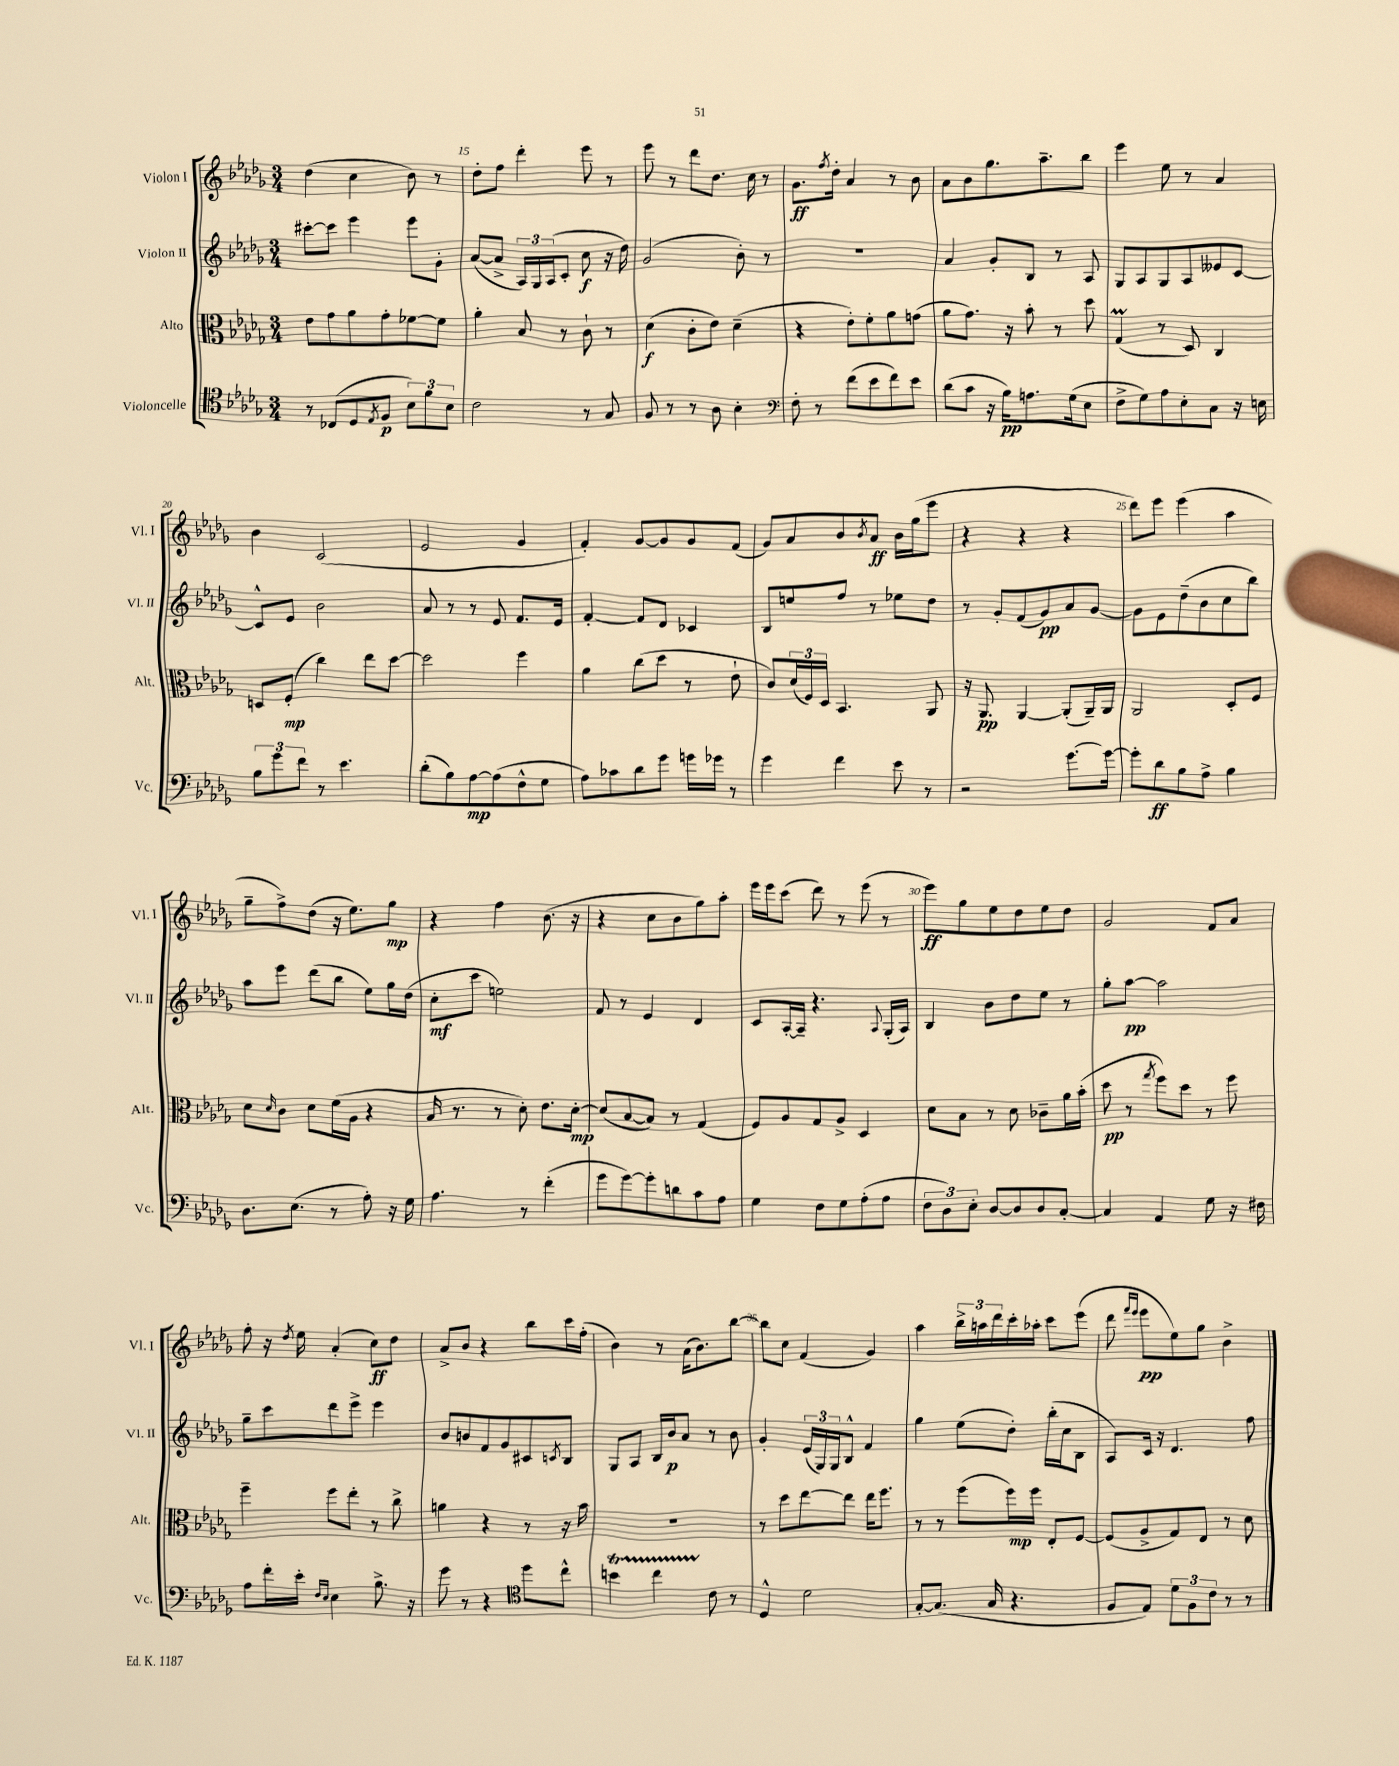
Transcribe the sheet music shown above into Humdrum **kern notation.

**kern	**kern	**kern	**kern
*staff4	*staff3	*staff2	*staff1
*clefC4	*clefC3	*clefG2	*clefG2
*k[b-e-a-d-g-]	*k[b-e-a-d-g-]	*k[b-e-a-d-g-]	*k[b-e-a-d-g-]
*M3/4	*M3/4	*M3/4	*M3/4
8r	8e-	[8ccc#'	(4dd-
(8C-	8g-	8ccc#]	.
8D-	8a-	4eee-	4cc
8qE-	.	.	.
8F	8g-'	.	.
12B-)	[8f-	8eee-	8b-)
12f	.	.	.
.	8f-]	8g-'	8r
12B-	.	.	.
=	=	=	=
2c	4a-'	([8a-	8dd-'
.	.	8a-^]	8ff
.	8B-	24A-)	4ddd-'
.	.	24G-	.
.	.	(24A-	.
.	8r	8c'	.
8r	8c`	8cc	8eee-
8G-	8r	16r	8r
.	.	16dd-)	.
=	=	=	=
8F	(4d-	(2g-	8eee-
8r	.	.	8r
8r	8c'	.	8ddd-
8A-	8e-)	.	8.dd-
4B-'	(4d-~	8b-')	.
.	.	.	16cc
.	.	8r	8r
=	=	=	=
*clefF4	*	*	*
8F'	4r	2.r	8.g-
8r	.	.	.
.	.	.	8qff
.	.	.	16dd-'
(8f	8e-')	.	4a-
8e-	8f'	.	.
8f)	8a-	.	8r
8e-	(8g	.	8b-
=	=	=	=
(8d-	8a-	4a-	8a-
8c	8.g-)	.	8b-
16r	.	8g-'	8.gg-
16B-)	16r	.	.
8.A	8b-'	8B-	.
.	.	.	8.aa-~
.	8r	8r	.
(16G-	.	.	.
8E-	8dd-	8A-	8bb-
=	=	=	=
8F^	(4G-	8G-	4eee-
8G-)	.	8A-	.
8A-	8r	8G-	8ee-
8E-'	8D-)	8A-	8r
8C	4C	8e--	4a-
16r	.	[8c	.
16E	.	.	.
=	=	=	=
12B-	8D	8c^^]	4b-
12g-	.	.	.
.	(8F'	8e-	.
12f	.	.	.
8r	4cc)	2b-	(2c
4.e-	.	.	.
.	8ee-	.	.
.	[8dd-	.	.
=	=	=	=
(8d-'	2dd-]	8a-	2e-
8B-)	.	8r	.
[8A-	.	8r	.
(8A-]	.	8e-	.
8F^^	4ff	8.f	4g-
8G-	.	.	.
.	.	16e-	.
=	=	=	=
8A-)	4a-	[4f'	4f')
8c-	.	.	.
8d-	(8cc	8f]	[8g-
8g-	8dd-	8d-	8g-]
16g	8r	4c-	8g-
16g-	.	.	.
8r	8e-`	.	(8f
=	=	=	=
4g-	8c)	8B-	8g-)
.	(24d-	8ee	8a-
.	24F)	.	.
.	24D-	.	.
4f	4.BB-	8ff	8b-
.	.	.	8qb-
.	.	8r	8a-
8e-	.	8ee-	16b-
.	.	.	(16gg-
8r	8AA-	8dd-	8eee-
=	=	=	=
2r	16r	8r	4r
.	8.AA-	.	.
.	.	8g-'	.
.	[4AA-	(8f	4r
.	.	8g-)	.
[8.g-	(8AA-']	8a-	4r
.	16AA-~)	[8g-	.
16g-_	16AA-	.	.
=	=	=	=
8g-']	2AA-	8g-]	8ddd-)
8d-	.	8e-	8eee-
8B-	.	(8dd-~	(4eee-
8A-^	.	8b-	.
4B-	8D-'	8cc	4aa-
.	8F	8bb-)	.
=	=	=	=
8.D-	8d-	8aa-	8gg-~
.	16qqd-	.	.
.	8c	8eee-	8ff^)
(8.E-	.	.	.
.	8d-	(8ddd-	(8dd-
8r	(16f	8bb-	16r
.	16A-	.	8.ee-)
8A-')	4r	8ee-)	.
16r	.	16gg-	8gg-
16G-	.	(16dd-	.
=	=	=	=
4.A-	16B-	8cc'	4r
.	8.r	.	.
.	.	8ccc	.
.	8r	2ee)	4ff
8r	8d-')	.	.
(4f'	8.e-	.	(8.b-
.	[16d-'	.	16r
=	=	=	=
8g-	(8d-]	8f	4r
[8g-)	[8B-	8r	.
8g-']	8B-])	4e-	8cc
8d	8r	.	8b-
8c	(4G-	4d-	8gg-)
8A-	.	.	8aa-'
=	=	=	=
4G-	8F)	8c	16eee-
.	.	.	16eee-
.	8A-	[16A-'	(8ccc
.	.	16A-~]	.
8F	8G-	4.r	8ddd-)
8G-	8A-^	.	8r
(8A-'	4D-	.	(8eee-
.	.	8qqA-	.
8A-	.	(16G-'	8r
.	.	16A-)	.
=	=	=	=
12F	8d-	4B-	8eee-)
12D-)	.	.	.
.	8B-	.	8gg-
12E-'	.	.	.
[8D-	8r	8b-	8ee-
8D-]	8d-	8dd-	8dd-
8D-	8c-~	8ee-	8ee-
[8C'	16a-	8r	8dd-
.	(16b-'	.	.
=	=	=	=
4C]	8dd-	8gg-'	2g-
.	8r	[8aa-	.
.	8qgg-	.	.
4AA-	8ff)	2aa-]	.
.	8dd-	.	.
8G-	8r	.	8f
16r	8ff	.	8a-
16F#	.	.	.
=	=	=	=
8A-	4ff~	8gg-~	8ff'
16f'	.	8ccc	16r
.	.	.	8qdd-
16e-'	.	.	16ee-
16qqF	.	.	.
16qqE-	.	.	.
4E-	8ff	8ddd-	(4a-'
.	8ee-'	8eee-^	.
8.B-^	8r	4eee-	8cc)
.	8cc^	.	8dd-
16r	.	.	.
=	=	=	=
8g-	4a	8b-	8a-^
8r	.	8b	8b-
4r	4r	8f	4r
.	.	8g-	.
*clefC4	*	*	*
8dd-	8r	8c#	8bb-
.	.	8qc	.
8cc^^	16r	8B-	16ccc
.	16b-	.	(16ff'
=	=	=	=
4b	2.r	8G-	4b-)
.	.	8A-	.
4cc	.	16B-	8r
.	.	16b-	.
.	.	8a-	(16a-
.	.	.	8.b-)
8c	.	8r	.
8r	.	8b-	[8bb-
=	=	=	=
4D-^^	8r	4g-'	8bb-]
.	8dd-	.	8cc
2d-	[8ee-	(24e-	(4f
.	.	24G-)	.
.	.	24G-	.
.	8ee-]	8B-^^	.
.	16ee-	4f	4g-)
.	8.ff	.	.
=	=	=	=
[8G-'	8r	4gg-	4aa-
(8.G-]	8r	.	.
.	(8ff	(8ee-	24bb-^
.	.	.	24aa
16G-	.	.	.
.	.	.	24ddd-
4.r	16ff)	8dd-')	16ccc'
.	16ff	.	16aa-'
.	8E-'	(16bb-'	8ccc
.	.	16cc	.
.	[8F	8B-	(8eee-
=	=	=	=
8F	(8F]	8A-)	8ddd-
.	.	.	16qqfff
.	.	.	16qqeee-
8E-)	8A-^	16c	8eee-
.	.	16r	.
12d-	8G-)	4.d-	8ee-)
12F	.	.	.
.	8E-	.	8gg-
12c	.	.	.
8r	8r	.	4b-^
8r	8d-	8ff	.
==	==	==	==
*-	*-	*-	*-
